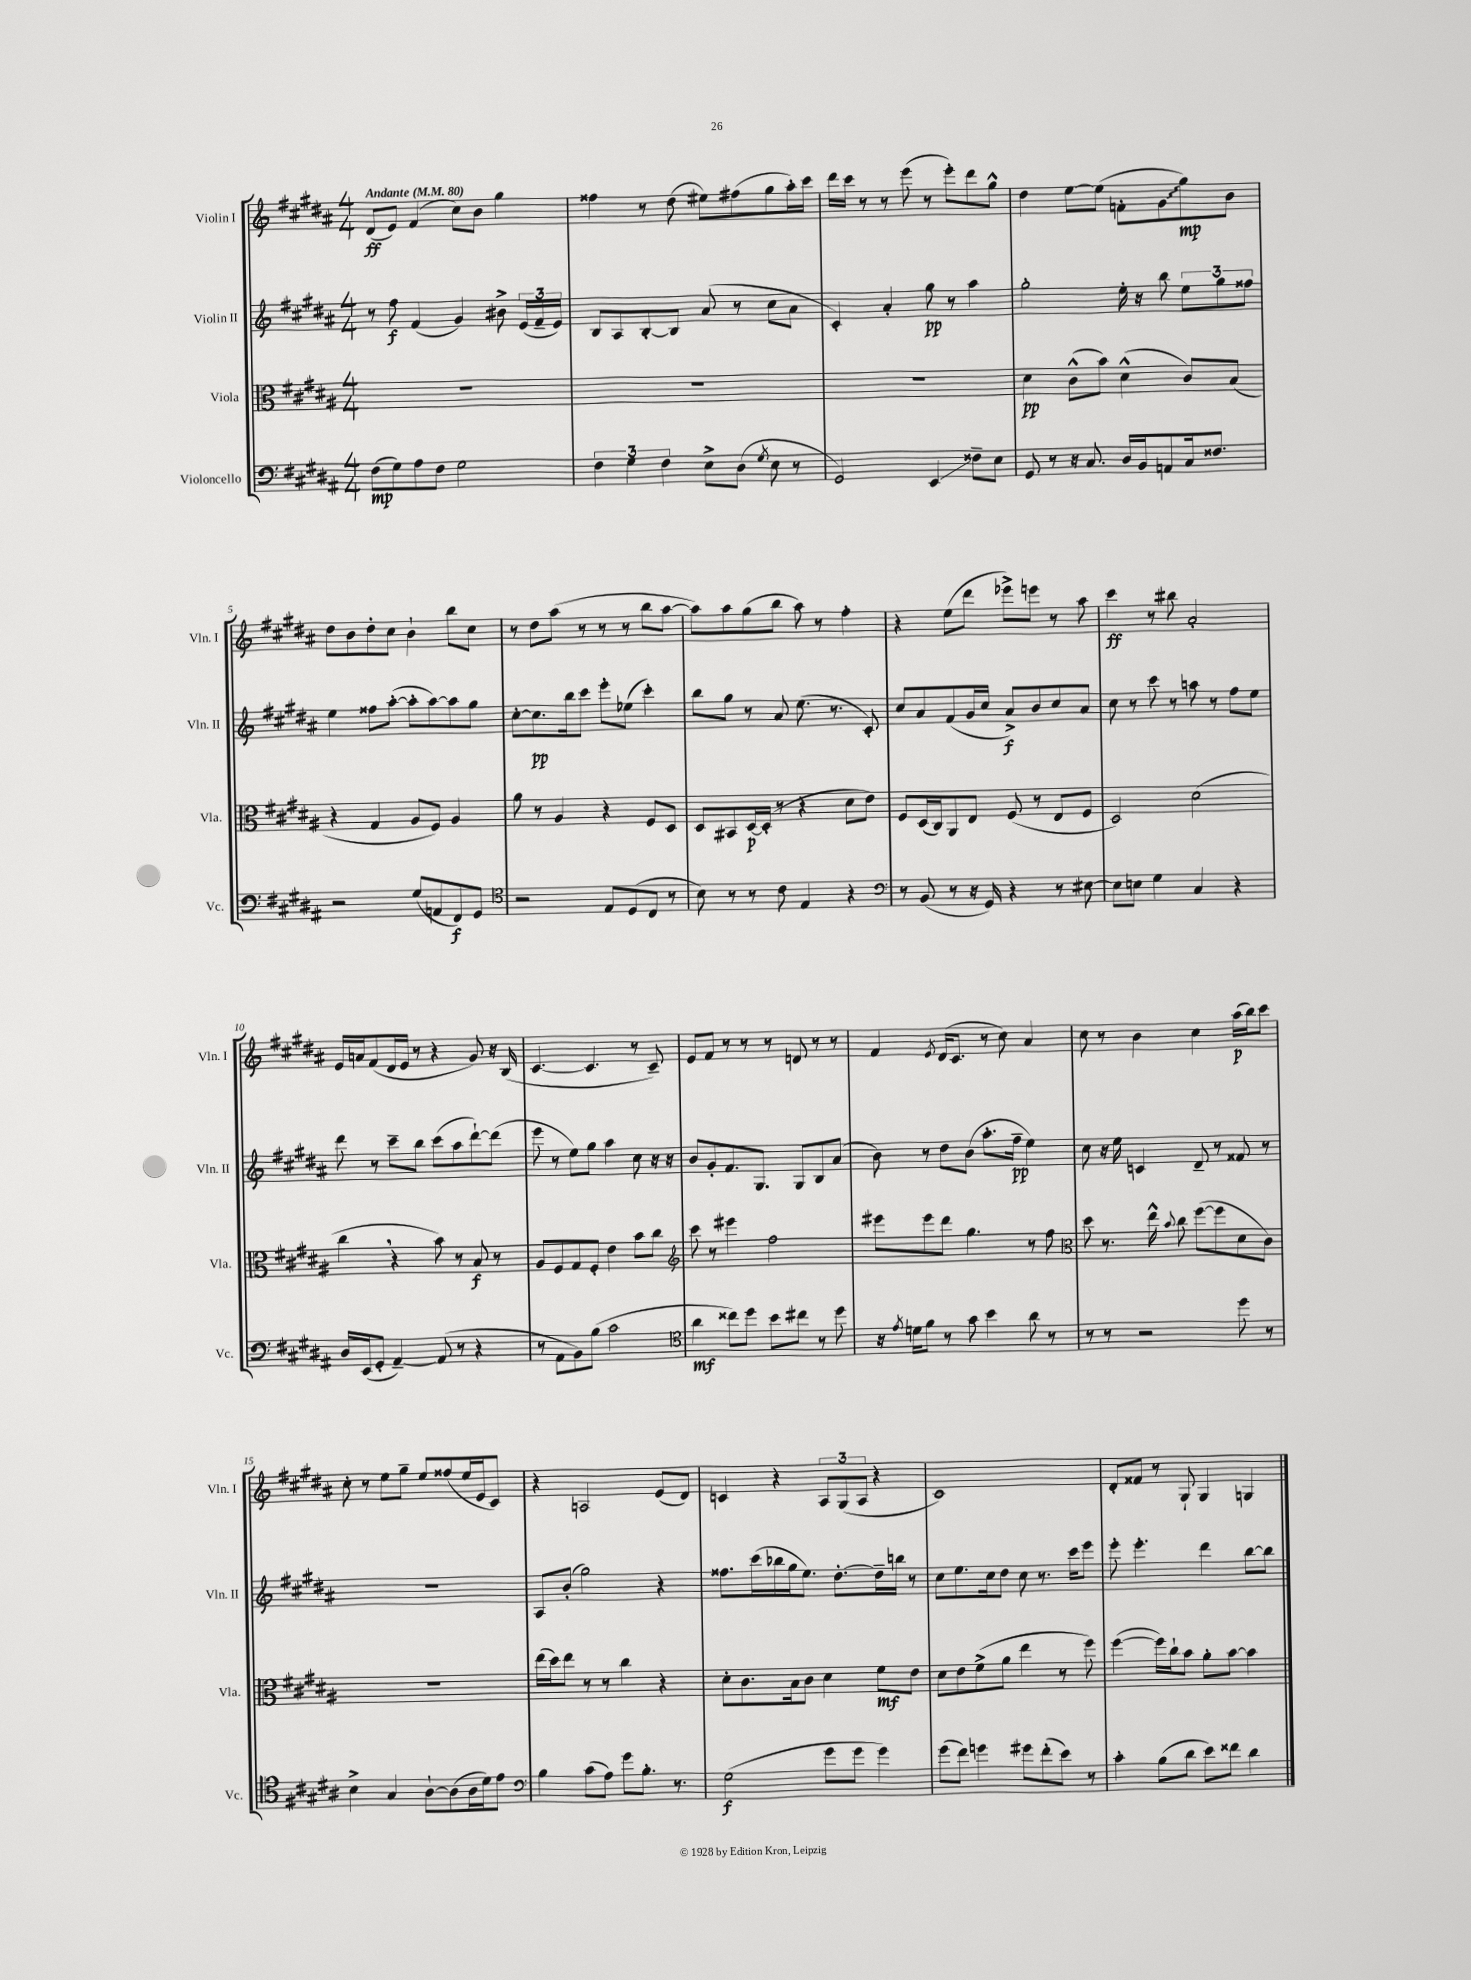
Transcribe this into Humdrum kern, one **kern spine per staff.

**kern	**kern	**kern	**kern
*staff4	*staff3	*staff2	*staff1
*clefF4	*clefC3	*clefG2	*clefG2
*k[f#c#g#d#a#]	*k[f#c#g#d#a#]	*k[f#c#g#d#a#]	*k[f#c#g#d#a#]
*M4/4	*M4/4	*M4/4	*M4/4
*MM80	*MM80	*MM80	*MM80
(8F#	1r	8r	(8d#
8G#)	.	8ff#	8e)
8A#	.	(4f#	(4f#
8F#	.	.	.
2G#	.	4g#)	8cc#)
.	.	.	8b
.	.	8b#^	4gg#
.	.	(24e	.
.	.	24f#~	.
.	.	24e)	.
=	=	=	=
6F#	1r	8B	4ff##
.	.	8A#	.
6G#	.	.	.
.	.	[8B'	8r
6F#	.	.	.
.	.	8B]	(8dd#
8E^	.	(8a#	8ee#)
(8D#	.	8r	(8ff#
8qG#	.	.	.
8E	.	8cc#	8gg#
8r	.	8a#	16aa#')
.	.	.	16ccc#
=	=	=	=
2GG#)	1r	4c#')	16ddd#
.	.	.	16ccc#
.	.	.	8r
.	.	4a#'	8r
.	.	.	(8eee
4EE	.	8gg#	8r
.	.	8r	8eee')
8F##~	.	4aa#	8ddd#
8E	.	.	8gg#^^
=	=	=	=
8GG#	4d#	2gg#'	4dd#
8r	.	.	.
16r	(8c#^^	.	[8ee
8.C#	.	.	.
.	8b)	.	(8ee]
16D#	(4d#^^	16ee'	8f'
16BB	.	16r	.
8AA	.	8bb	8g#
16C#	8c#)	12ee	8gg#)
8.F##	.	.	.
.	.	12gg#	.
.	(8B	.	8b
.	.	12ff##	.
=	=	=	=
2r	4r	4ee	8dd#
.	.	.	8b
.	4G#	8ff##	8dd#'
.	.	([8aa#'	8cc#
(8G#	8A#	8aa#']	4b`
8AA	8F#)	[8aa#)	.
8FF#)	4A#	8aa#]	8bb
8GG#	.	8gg#	8cc#
=	=	=	=
*clefC4	*	*	*
2r	8a#	[8cc#'	8r
.	8r	8.cc#]	8dd#
.	4A#	.	(8aa#
.	.	16bb	.
.	.	8ccc#	8r
8E	4r	8eee'	8r
(8D#	.	(8ee-	8r
8C#	8F#	4ccc#')	8bb
8r	8D#	.	[8aa#
=	=	=	=
8B)	8D#	8bb	8aa#])
8r	8BB#	8gg#	8aa#
8r	[16D#	8r	(8gg#
.	(16D#']	.	.
8c#	8r	8a#	8bb
4E	4r	(8.ee	8aa#)
.	.	.	8r
.	.	8.r	.
4r	8d#	.	4ff#'
.	8e)	8c#')	.
=	=	=	=
*clefF4	*	*	*
8r	8F#	8cc#	4r
(8BB	(16D#	8a#	.
.	16C#)	.	.
8r	8AA#	(8f#	(8ee
16r	8E	16g#	8ddd#
16GG#)	.	16cc#	.
4r	(8F#	8a#^)	8eee-^)
.	8r	8b	8eee
8r	8E	8cc#	8r
[8E#	8F#	8a#	8aa#
=	=	=	=
8E#]	2D#)	8cc#	4ccc#
8E	.	8r	.
4G#	.	8ccc#	8r
.	.	8r	8bb#
4C#	(2d#	8aa	2a#'
.	.	8r	.
4r	.	8ff#	.
.	.	8ee	.
=	=	=	=
16D#	4cc#	8ddd#	16e
(16EE	.	.	16a
8GG#'	.	8r	(8f#
[4AA#~)	4r	8ccc#~	16d#
.	.	.	16e
.	.	8bb	8r
(8AA#]	8b)	(8ccc#	4r
8r	8r	8aa#	.
4r	8B	[8ddd#`)	8g#)
.	8r	(8ddd#]	16r
.	.	.	(16B
=	=	=	=
8r	8A#	8eee	[4.c#
8AA#	8F#	8r	.
8BB)	8G#	8ee)	.
(8B	8F#'	8gg#	4.c#]
2c#	4e	4aa#	.
.	8b	8cc#	8r
.	8cc#	16r	8c#~)
.	.	16r	.
=	=	=	=
*clefC4	*clefG2	*	*
4a#	8ccc#	8b	8e
.	8r	8g#'	8f#
8cc##)	4eee#	8.f#	8r
8dd#	.	.	8r
.	.	8.G#	.
8b	2ff#	.	8r
8cc#	.	8G#	8d
8r	.	8B	8r
8dd#	.	(8a#	8r
=	=	=	=
16r	8eee#	8b)	4f#
8qe	.	.	.
16d	.	.	.
8f#	8eee#	8r	.
.	.	.	8qe
8r	8ddd#	8dd#	(16d#
.	.	.	8.c#
8g#	4.gg#	(8b	.
4b	.	8.aa#'	8r
.	.	.	8cc#)
.	.	16ff#~	.
8a#	8r	4ee)	4a#
8r	8ff#	.	.
=	=	=	=
*	*clefC3	*	*
8r	8dd#	8cc#	8cc#
8r	8.r	16r	8r
.	.	16ee	.
2r	.	4c	4b
.	16ee^^	.	.
.	8qqb	.	.
.	8cc#	.	.
.	([8ff#	8d#~	4cc#
.	8ff#]	8r	.
8dd#	8d#	8f##	(16aa#
.	.	.	16bb)
8r	8c#)	8r	8ccc#
=	=	=	=
4B^	1r	1r	8cc#'
.	.	.	8r
4G#	.	.	8ee
.	.	.	8gg#~
[8A#`	.	.	8ee
(8A#]	.	.	(8ff##
16A#	.	.	16ee
16d#)	.	.	16e
8e	.	.	8c#)
=	=	=	=
*clefF4	*	*	*
4B	(16ee	8A#	4r
.	16dd#)	.	.
.	8ee	(8b'	.
(8c#	8r	2gg#)	2A
8A#)	8r	.	.
8g#	4cc#	.	.
8.B'	.	.	.
.	4r	4r	(8e
8.r	.	.	.
.	.	.	8d#)
=	=	=	=
(2G#	8d#'	8.ff##	4c
.	8.c#	.	.
.	.	(16ccc#	.
.	.	16bb-	4r
.	16B	16gg#	.
.	8c#	8.ee)	.
8g#	4d#	.	12A#
.	.	[8.dd#'	.
.	.	.	(12G#
8g#	.	.	.
.	.	.	12A#
4g#)	8f#	16dd#~]	4r
.	.	16bb	.
.	8e	8r	.
=	=	=	=
(8g#	8d#	8cc#	1c#)
8f#)	8e	8.ee	.
4g	(8f#^	.	.
.	.	16cc#	.
.	8a#	8dd#	.
8g#	4ee	8cc#	.
(8f#'	.	8.r	.
8e)	8r	.	.
.	.	16ccc#	.
8r	8ff#)	8eee	.
=	=	=	=
4c#'	([4ff#	8eee'	8d#'
.	.	4.eee'	8f##
(8B	16ff#])	.	8r
.	16cc#`	.	.
8d#	8b	.	8G#`
8e)	8a#'	4ddd#	4G#
8f##	[8b	.	.
4d#	4b]	[8bb	4G
.	.	8bb]	.
==	==	==	==
*-	*-	*-	*-
